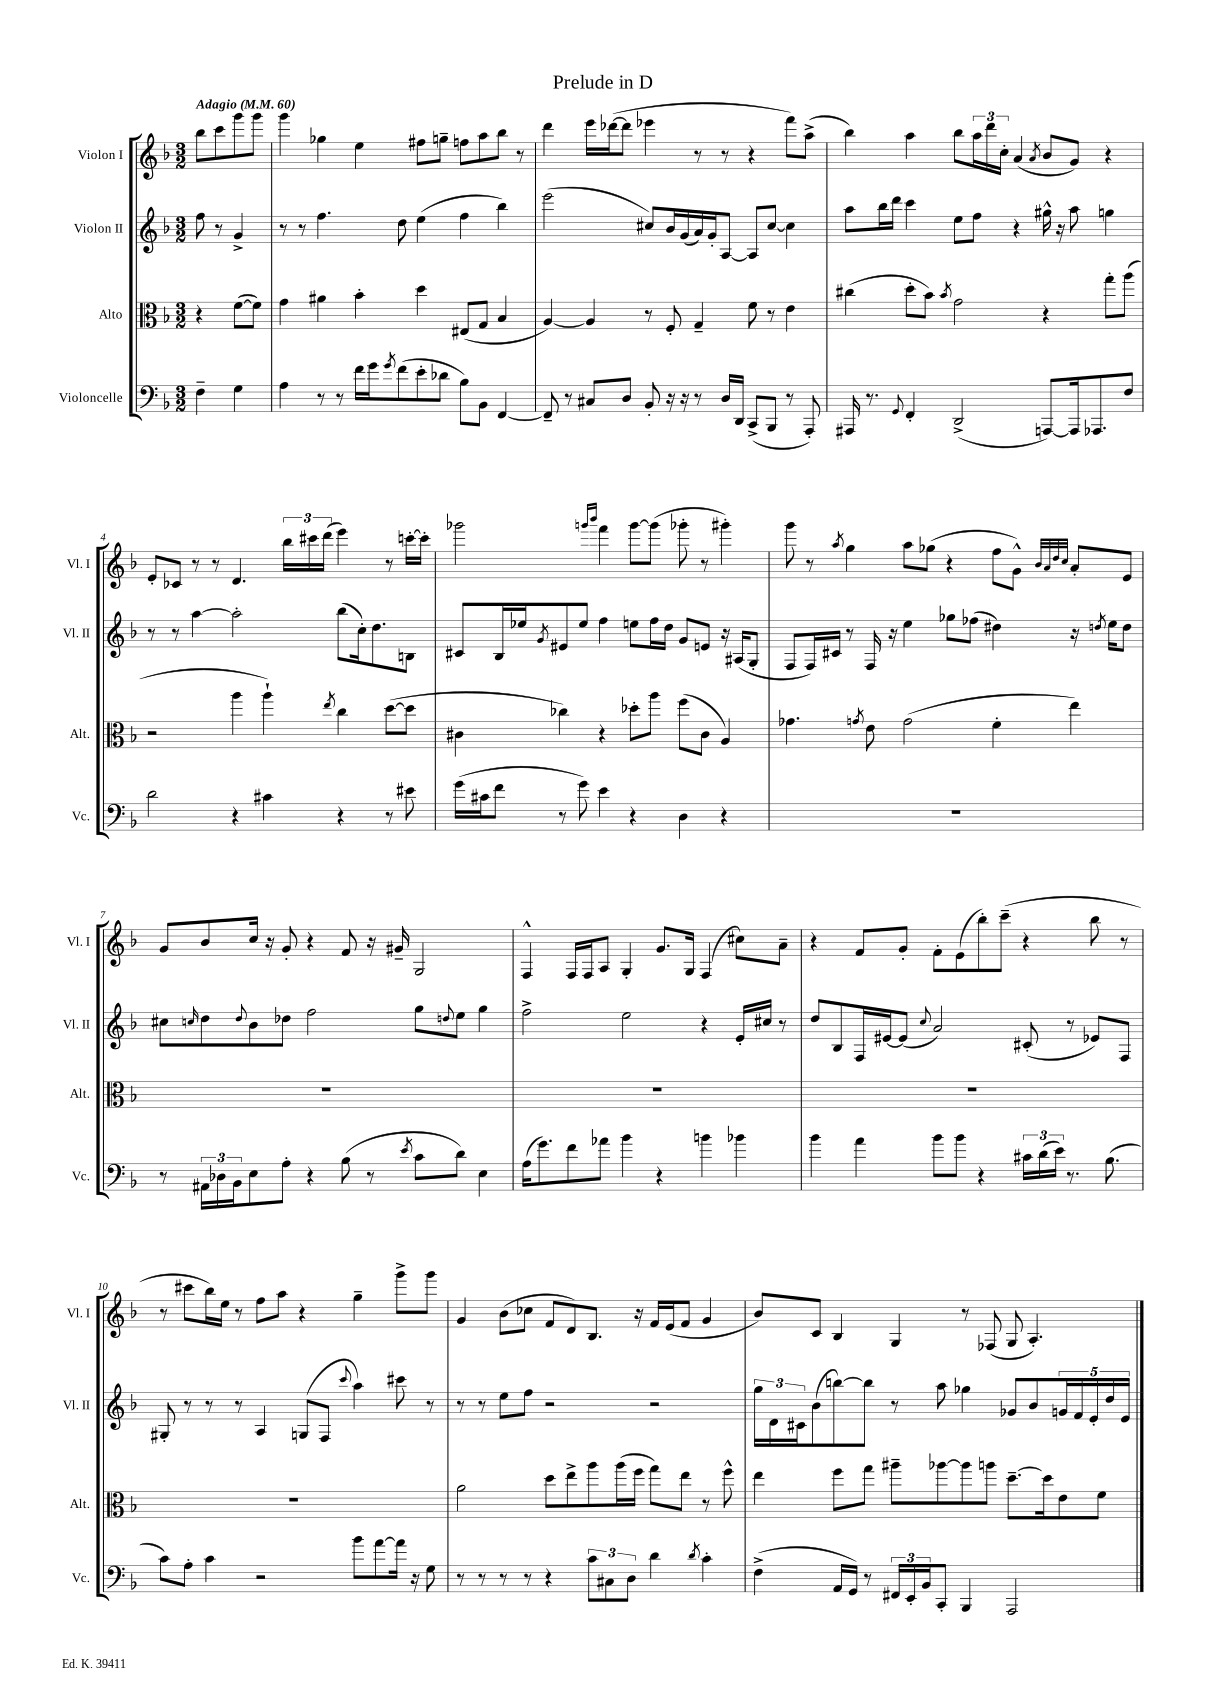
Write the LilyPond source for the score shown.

\header { title = "Prelude in D" }
<<
\new StaffGroup <<
\new Staff = "s0" \with { instrumentName = "Violon I" shortInstrumentName = "Vl. I" } {
    \clef treble \key f \major \numericTimeSignature \time 3/2 \partial 2 \tempo "Adagio" 4 = 60
    bes''8 c'''8 g'''8 g'''8 |
    g'''4 ges''4 e''4 fis''8 g''8-- f''8 a''8 bes''8 r8 |
    d'''4 e'''16 des'''16~( des'''8 ees'''4 r8 r8 r4 f'''8) a''8->( |
    bes''4) a''4 bes''8 \tuplet 3/2 { a''16 d'''16 c''16-. } a'4( \acciaccatura { a'8 } bes'8 g'8) r4 |
    e'8-. ces'8 r8 r8 d'4. \tuplet 3/2 { bes''16 cis'''16 d'''16( } e'''4) r8 c'''16~-. c'''16-. |
    ges'''2 \grace { g'''16 bes'''16 } f'''4 g'''8~ g'''8( ges'''8-. r8 gis'''4-.) |
    g'''8 r8 \acciaccatura { a''8 } g''4 a''8 ges''8( r4 f''8 g'8-^) \grace { bes'32 a'32 d''32 c''32 } a'8-. e'8 |
    g'8 bes'8 c''16 r16 g'8-. r4 f'8 r16 gis'16-- g2 |
    f4-^ f16 f16 a8 g4-. g'8. g16 f4( cis''8) a'8-- |
    r4 f'8 g'8-. f'8-. e'8( bes''8-.) c'''8--( r4 bes''8 r8 |
    r8 cis'''8 bes''16) e''16 r8 f''8 a''8 r4 g''4-- g'''8-> g'''8 |
    g'4 bes'8( ces''8 f'8 d'8) bes8. r16 f'16 e'16( f'8 g'4 |
    bes'8) c'8 bes4 g4 r8 fes8( g8 a4.-.) \bar "|." |
}
\new Staff = "s1" \with { instrumentName = "Violon II" shortInstrumentName = "Vl. II" } {
    \clef treble \key f \major \numericTimeSignature \time 3/2 \partial 2
    f''8 r8 g'4-> |
    r8 r8 f''4. d''8 e''4( f''4 bes''4) |
    e'''2( cis''8) bes'16 g'16( a'16) g'16-. a8~ a8 cis''8~ cis''4 |
    a''8 bes''16 d'''16 c'''4 e''8 f''8 r4 gis''16-^ r16 a''8 g''4 |
    r8 r8 a''4~ a''2-. bes''8( c''16-.) d''8. b8 |
    cis'8 bes16 ees''16 \acciaccatura { g'8 } eis'8 ees''8 f''4 e''8 f''16 d''16 g'8 e'8 r16 ais16( g8-. |
    f8 f16) cis'16 r8 f16 r16 e''4 ges''8 fes''8( dis''4) r16 \acciaccatura { d''8 } e''16 d''8 |
    cis''8 \grace { c''16 } d''8 \appoggiatura { d''8 } bes'8 des''8 f''2 g''8 \appoggiatura { d''8 } e''8 g''4 |
    f''2-> e''2 r4 e'16-. cis''16 r8 |
    d''8 bes8 f16 eis'16~ eis'8( \appoggiatura { c''8 } a'2) cis'8-.( r8 ees'8) f8 |
    gis8-. r8 r8 r8 a4 g8( f8 \appoggiatura { c'''8 } a''4) cis'''8 r8 |
    r8 r8 e''8 f''8 r2 r2 |
    \tuplet 3/2 { g''16 d'16 cis'16 } bes'8( b''8~) b''8 r8 a''8 ges''4 ges'8 bes'8 \tuplet 5/4 { g'16 f'16 e'16-. d''16 e'16 } \bar "|." |
}
\new Staff = "s2" \with { instrumentName = "Alto" shortInstrumentName = "Alt." } {
    \clef alto \key f \major \numericTimeSignature \time 3/2 \partial 2
    r4 f'8~( f'8) |
    g'4 ais'4 bes'4-. d''4 eis8( g8 bes4 |
    a4~) a4 r8 f8-. g4-- f'8 r8 e'4 |
    cis''4( d''8-. bes'8) \acciaccatura { bes'8 } g'2 r4 g''8-. a''8( |
    r2 a''4 a''4-!) \acciaccatura { e''8 } c''4 d''8~( d''8 |
    cis'4 ces''4) r4 des''8-. a''8 f''8( cis'8 a4) |
    ges'4. \acciaccatura { g'8 } e'8 g'2( f'4-. e''4) |
    R1. |
    R1. |
    R1. |
    R1. |
    a'2 d''8 e''8-> a''8 a''16( f''16 g''8) e''8 r8 f''8-^ |
    e''4 f''8 g''8 ais''8-- aes''8~ aes''8 a''8 d''8.~-- d''16 e'8 f'8 \bar "|." |
}
\new Staff = "s3" \with { instrumentName = "Violoncelle" shortInstrumentName = "Vc." } {
    \clef bass \key f \major \numericTimeSignature \time 3/2 \partial 2
    f4-- g4 |
    a4 r8 r8 f'16 g'16 \acciaccatura { g'8 } f'8( e'8-. des'8 bes8) bes,8 f,4~ |
    f,8-- r8 cis8 d8 bes,8-. r16 r16 r8 d16 d,16 c,8->( bes,,8 r8 a,,8-.) |
    ais,,16 r8. \appoggiatura { g,8 } f,4-. d,2->( a,,8~) a,,16 aes,,8. f8 |
    d'2 r4 cis'4 r4 r8 eis'8 |
    g'16( cis'16 f'8 r8 g'8) e'4 r4 d4 r4 |
    R1. |
    r8 \tuplet 3/2 { ais,16 des16 bes,16 } e8 a8-. r4 bes8( r8 \acciaccatura { e'8 } c'8 d'8) e4 |
    a16( g'8.) f'8 aes'8 bes'4 r4 b'4 bes'4 |
    bes'4 a'4 bes'8 bes'8 r4 \tuplet 3/2 { cis'16 d'16( e'16) } r8. bes8.( |
    c'8) a8-. c'4 r2 bes'8 a'8~ a'16 r16 g8 |
    r8 r8 r8 r8 r4 \tuplet 3/2 { c'8 cis8 d8 } d'4 \acciaccatura { d'8 } c'4-. |
    f4->( a,16 g,16) r8 \tuplet 3/2 { fis,16 e,16-. bes,16 } c,8-. bes,,4 a,,2 \bar "|." |
}
>>
>>
